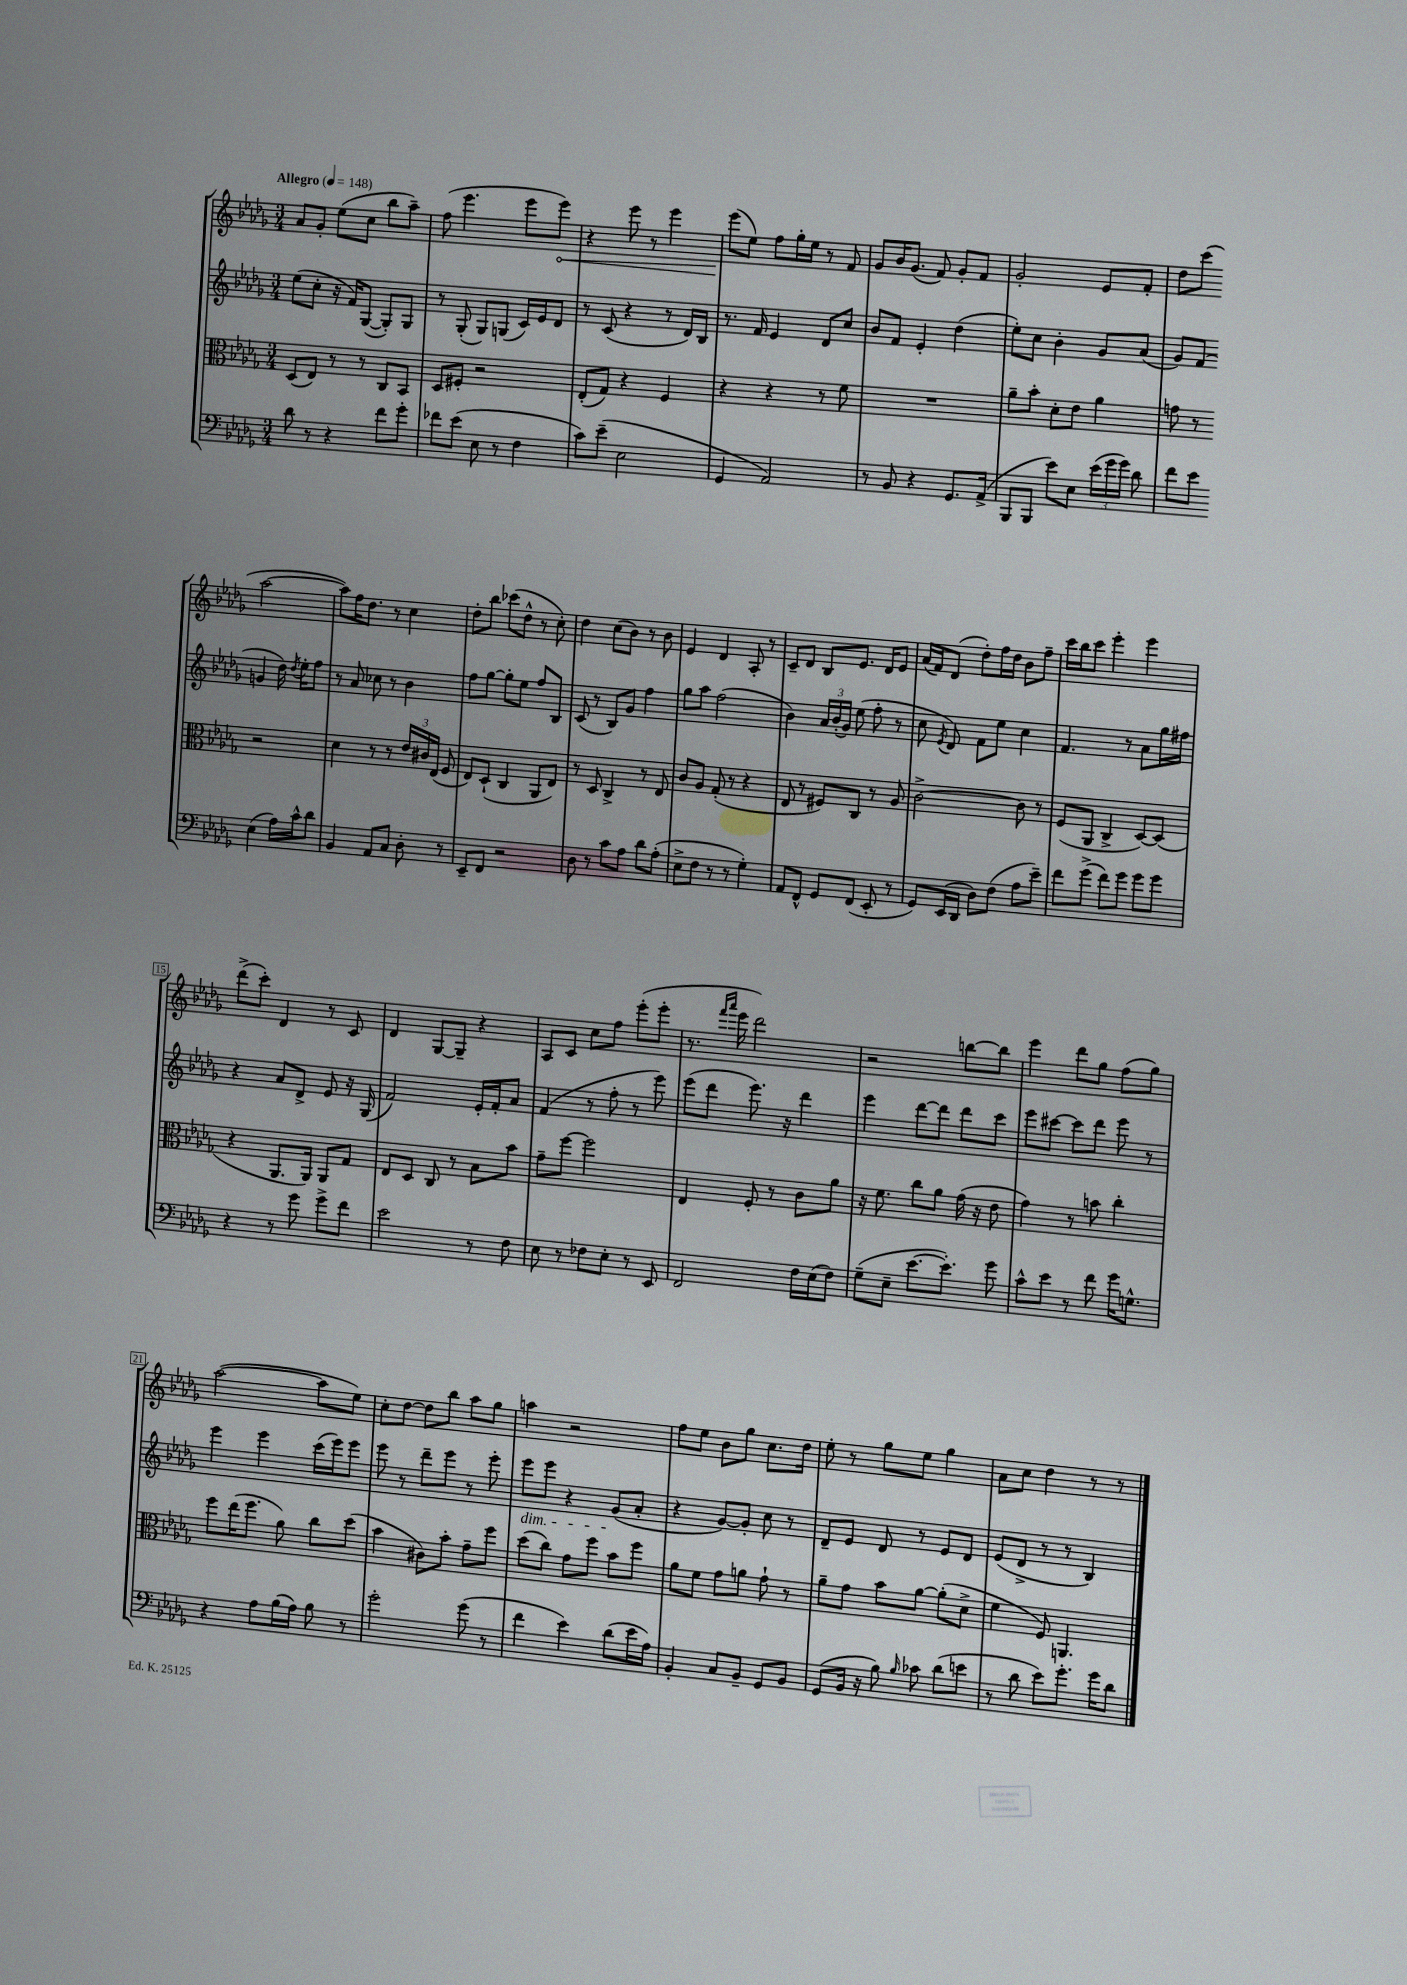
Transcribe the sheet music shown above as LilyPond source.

<<
\new StaffGroup <<
\new Staff = "s0" {
    \clef treble \key des \major \numericTimeSignature \time 3/4 \tempo "Allegro" 4 = 148
    \autoBeamOff aes'8[ ges'8]-. ees''8[( c''8] bes''8[ aes''8]--) |
    f''8( ees'''4. ees'''8[ \once \override Hairpin.circled-tip = ##t ees'''8]\<) |
    r4 ees'''8 r8 ees'''4 |
    ees'''8[\!( ees''8]) f''8[ ges''16-. ees''16] r8 f'8 |
    ges'8[ bes'16 ges'8.]( f'8) ges'8[-. f'8] |
    ges'2-. ees'8[ f'8]-. |
    des''8[ c'''8]( aes''2~ |
    aes''8[) f''16 des''8.] r8 c''4 |
    des''8[-. bes''8] ces'''8[( des''8]-^ r8 c''8-.) |
    des''4 c''8[( bes'8]) r8 bes'8 |
    ees'4 des'4 aes8-. r8 |
    c'8[-- des'8] bes8[ ees'8.] des'16[ ees'8] |
    aes'16[( f'16) des'8]( des''8[-.) f''16 des''16] bes'8[ f''8]-- |
    c'''16[ bes''16 c'''8] ees'''4-. ees'''4 |
    des'''8[->( c'''8]-.) des'4 r8 c'8 |
    des'4 ges8[~ ges8]-- r4 |
    aes8[ c'8] c''8[ f''8] ees'''8[-.( ees'''8]-. |
    r8. \grace { f'''16[ aes'''16] } ees'''16 des'''2) |
    r2 b''8[~ b''8] |
    ees'''4 des'''8[ ges''8] f''8[( ges''8]) |
    aes''2~( aes''8[ ees''8]) |
    c''8[-. des''8]~ des''8[ bes''8] aes''8[ ges''8] |
    a''4 r2 |
    f''8[ ees''8] bes'8[ ges''8] c''8.[ des''16] |
    ees''8-. r8 ges''8[ ees''8] ges''4 |
    aes'8[ c''8] des''4 r8 r8 \bar "|." |
}
\new Staff = "s1" {
    \clef treble \key des \major \numericTimeSignature \time 3/4
    \autoBeamOff ees''8[( c''8]-. r16 f'16[) ges8]~( ges8[-.) ges8] |
    r8 ges8-.( ges8[) g8]( c'16[) ees'16 des'8] |
    r8 c'8( r4 r8 des'16[) bes16] |
    r8. f'16 ees'4 des'8[ c''8] |
    bes'8[ f'8] ees'4-. des''4( |
    ees''8[-.) c''8] bes'4-. ges'8[ aes'8]( |
    ges'8[) f'8]( g'4 des''16) \acciaccatura { des''8 } ees''16[-. f''8] |
    r8 aes'8 ces''8 r8 bes'4 |
    f''8[ ges''8]~ ges''8[-. ees''8] f''8[ bes8] |
    c'8( r8 bes8[) ges'8] f''4 |
    ges''8[ aes''8] f''2( |
    bes'4) \tuplet 3/2 { aes'16[ bes'16-.( ges'16]) } ees''8( f''8-. r8 |
    c''8 \acciaccatura { ees'8 } des'8) f'8[ ees''8] c''4 |
    f'4. r8 aes'8[ ges''16 fis''16] |
    r4 aes'8[ des'8]-> ees'8 r16 ges16( |
    f'2) ees'16[-. f'16-. aes'8] |
    f'4( r8 f''8-. r8 ees'''8) |
    ees'''8[( des'''8] ees'''8.) r16 des'''4 |
    ees'''4 des'''8[~ des'''8] des'''8[ c'''8] |
    ees'''8[ cis'''8]~ cis'''8[ des'''8] ees'''8 r8 |
    ees'''4 ees'''4 c'''16[( ees'''16) ees'''8] |
    ees'''8 r8 des'''8[-- ees'''8] r8 ees'''8-. |
    ees'''8[\dim ees'''8] r4 ges'8[\!( aes'8]-. |
    r4 ges'8[~) ges'8]-. c''8 r8 |
    des'8[-- ees'8] des'8 r8 ees'8[ des'8] |
    ees'8[( des'8]-> r8 r8 bes4) \bar "|." |
}
\new Staff = "s2" {
    \clef alto \key des \major \numericTimeSignature \time 3/4
    \autoBeamOff des8[( ees8]) r8 r8 c8[ bes,8] |
    des8[ fis8]-. r2 |
    ees8[-.( ges8]) r4 f4 |
    r4 r4 r8 f'8 |
    R2. |
    aes'8[-- bes'8]-. des'8[-. ees'8] aes'4 |
    g'8 r8 r2 |
    des'4 r8 r8 \tuplet 3/2 { ees'16[ cis'16 ees16]( } f8 |
    ees8[) des8]-!( c4 aes,8[ ees8]) |
    r8 des8 c4-> r8 ees8 |
    c'8[ aes8] ges8-.( r8 r4 |
    ees8 r8 fis8[) c8] r8 aes8 |
    c'2~-> c'8 r8 |
    f8[( aes,8] c4-> des8[~) des8]( |
    r4 aes,8.[ aes,16]) aes,8[ ges8] |
    ees8[ des8] c8 r8 bes8[ bes'8] |
    ges'8[-- f''8]~ f''2 |
    ees4 f8-. r8 c'8[ aes'8] |
    r16 f'8. c''8[ aes'8] ges'16( r16 ees'8 |
    ges'4) r8 b'8 c''4-. |
    f''8[ ees''16( f''8.] aes'8) c''8[ des''8]( |
    bes'4 cis'8[) bes'8]-. ges'8[-- f''8] |
    des''8[( c''8]) ges'8[ f''8] bes'8[ f''8] |
    aes'8[ f'8] ges'8[ a'8] ges'8-! r8 |
    aes'8[-- ges'8] bes'8[ aes'8]~ aes'8[-.( des'8]-> |
    f'4 f8) a,4. \bar "|." |
}
\new Staff = "s3" {
    \clef bass \key des \major \numericTimeSignature \time 3/4
    \autoBeamOff des'8 r8 r4 f'8[ ges'8]-. |
    fes'8[ ees'8]( ees8 r8 f4 |
    c'8[) ees'8]--( ees2 |
    ges,4 aes,2) |
    r8 bes,8 r4 ges,8.[ aes,16]->( |
    bes,,8[ bes,,8] ees'8[) ees8] \tuplet 3/2 { ees'16[( ges'16 ges'16]) } des'8 |
    f'8[ ees'8] ees4( aes16[) c'16-^ des'8] |
    bes,4 aes,8[ c8] des8-. r8 |
    ees,8[-- f,8] r2 |
    des8 r8 c'8[ aes8] des'8[ aes8]-.( |
    ees8[-> f8] r8 r8 ges4-.) |
    aes,8[ f,8]-^ ges,8[ f,8]( ees,8-. r8 |
    ges,8[) ees,16( des,16] des8[) f8]( aes8[ ees'8]--) |
    f'8[ ges'8]->( f'8[) ges'8] ges'8[ ges'8] |
    r4 r8 ges'8 ges'8[-> f'8] |
    ees'2 r8 f8 |
    ees8 r8 fes8[ ees8]-. r8 ees,8 |
    f,2 f16[ ees16( f8]) |
    ges8[--( ees8]-- ees'8.[~ ees'8.]-.) ges'8 |
    c'8[-^ ees'8] r8 f'8 ges'16[ g8.]-^ |
    r4 aes8[ bes16( aes16]) bes8 r8 |
    ges'2-. ges'8( r8 |
    f'4 ees'4) des'8[( ees'16 aes16]) |
    bes,4-. c8[ bes,8]-- ges,8[ bes,8] |
    ges,8[( bes,16] r16 bes8) \grace { bes16 } ces'8 des'8[( e'8] |
    r8 des'8 ees'8[) ges'8.]-. ges'16[ des'8] \bar "|." |
}
>>
>>
\layout { \context { \Score \override BarNumber.stencil = #(make-stencil-boxer 0.1 0.3 ly:text-interface::print) } }
